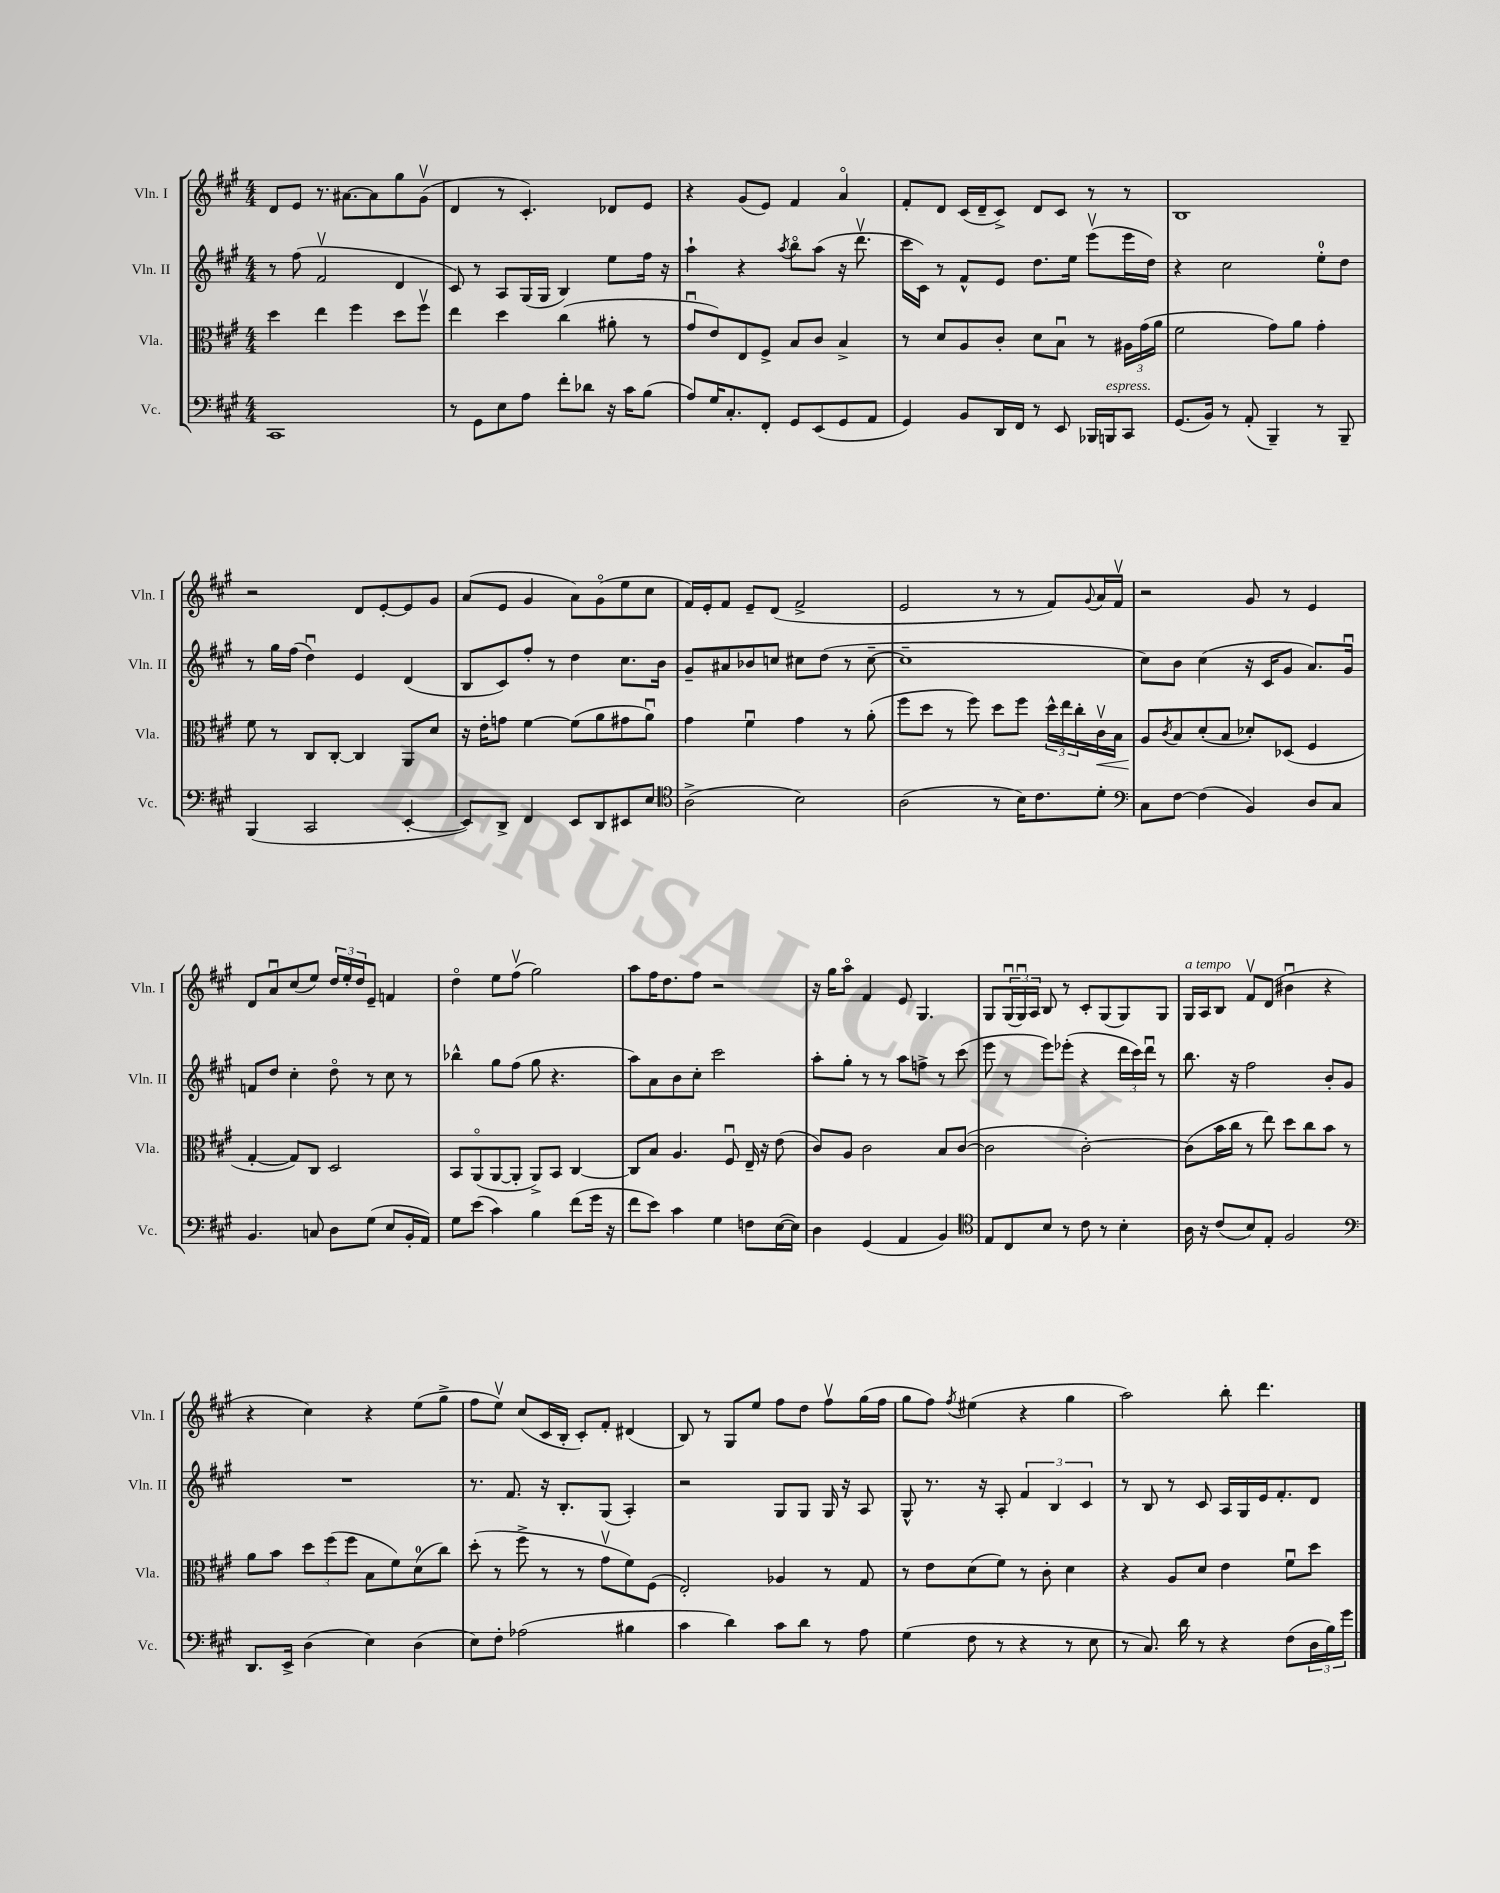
<<
\new StaffGroup <<
\new Staff = "s0" \with { instrumentName = "Vln. I" shortInstrumentName = "Vln. I" } {
    \clef treble \key a \major \numericTimeSignature \time 4/4
    d'8 e'8 r8. ais'8.~ ais'8 gis''8 gis'8\upbow( |
    d'4 r8 cis'4.-.) des'8 e'8 |
    r4 gis'8( e'8) fis'4 a'4\flageolet |
    fis'8-. d'8 cis'16( d'16-- cis'8->) d'8 cis'8 r8 r8 |
    b1 |
    r2 d'8 e'8~-. e'8 gis'8 |
    a'8( e'8 gis'4 a'8) gis'8\flageolet( e''8 cis''8 |
    fis'16) e'16-. fis'8 e'8-- d'8( fis'2-> |
    e'2 r8 r8 fis'8) \appoggiatura { gis'8 } a'16 fis'16\upbow |
    r2 gis'8 r8 e'4 |
    d'8 a'8\downbow cis''8( e''8) \tuplet 3/2 { d''16 e''16-. d''16 } e'8-- f'4 |
    d''4\flageolet e''8 fis''8\upbow( gis''2) |
    a''8 fis''16 d''8. fis''8 r2 |
    r16 gis''16 a''8\flageolet fis'4 e'8 gis4. |
    gis8 \tuplet 3/2 { gis16\downbow( gis16\downbow) a16 } b8 r8 cis'8-. gis8( gis8) gis8 |
    gis16^\markup { \italic "a tempo" } a16 b8 fis'8\upbow d'8( bis'4\downbow r4 |
    r4 cis''4) r4 e''8( gis''8-> |
    fis''8 e''8\upbow) cis''8( cis'16 b16-. cis'8-.) fis'8-. dis'4( |
    b8) r8 gis8 e''8 fis''8 d''8 fis''8\upbow gis''16( fis''16 |
    gis''8 fis''8) \acciaccatura { fis''8 } eis''4( r4 gis''4 |
    a''2) b''8-. d'''4. \bar "|." |
}
\new Staff = "s1" \with { instrumentName = "Vln. II" shortInstrumentName = "Vln. II" } {
    \clef treble \key a \major \numericTimeSignature \time 4/4
    r8 fis''8( fis'2\upbow d'4 |
    cis'8) r8 a8 gis16( gis16 b4) e''8 fis''16 r16 |
    a''4-! r4 \acciaccatura { a''8 } b''8\flageolet a''8( r16 d'''8.\upbow |
    cis'''16 cis'16) r8 fis'8-^ e'8 d''8. e''16 e'''8\upbow( e'''16 d''16) |
    r4 cis''2 e''8-0-. d''8 |
    r8 gis''16 fis''16( d''4\downbow) e'4 d'4( |
    b8 cis'8) fis''8-. r8 d''4 cis''8. b'16 |
    gis'8-- ais'8 bes'8 c''8 cis''8 d''8( r8 cis''8~-- |
    cis''1-- |
    cis''8) b'8 cis''4( r16 cis'16 gis'8 a'8.) gis'16\downbow |
    f'8 d''8 cis''4-. d''8\flageolet r8 cis''8 r8 |
    bes''4-^ gis''8 fis''8( gis''8 r4. |
    a''8) a'8 b'8 cis''8-. cis'''2 |
    a''8-. gis''8-. r8 r8 a''8 f''8-> r8 cis'''8( |
    e'''8 r8 e'''8) ees'''8-.( r4 \tuplet 3/2 { d'''16 cis'''16) d'''16\downbow } r8 |
    b''8. r16 fis''2 b'8-. gis'8 |
    R1 |
    r8. fis'8. r16 b8.-. gis8( a4-.) |
    r2 gis8 gis8 gis16 r16 a8 |
    gis8-^ r8. r16 a8-. \tuplet 3/2 { fis'4 b4 cis'4 } |
    r8 b8 r8 cis'8 a16 gis16 e'16 fis'8.-. d'8 \bar "|." |
}
\new Staff = "s2" \with { instrumentName = "Vla." shortInstrumentName = "Vla." } {
    \clef alto \key a \major \numericTimeSignature \time 4/4
    d''4 e''4 fis''4 d''8 fis''8\upbow |
    e''4 d''4 cis''4( ais'8-. r8 |
    gis'8\downbow e'8) e8 fis8-> b8 cis'8 b4-> |
    r8 d'8 a8 cis'8-. d'8 b8\downbow r8 \tuplet 3/2 { ais16 gis'16( a'16 } |
    fis'2 gis'8) a'8 gis'4-. |
    fis'8 r8 cis8 cis8~-. cis4 a,8 d'8 |
    r16 e'16-. g'8 fis'4~ fis'8( a'8 gis'8 a'8\downbow) |
    gis'4 fis'4\downbow gis'4 r8 a'8-.( |
    fis''8 d''8 r8 fis''8) d''8 fis''8 \tuplet 3/2 { d''16-^ e''16 cis''16-. } cis'16\upbow\< b16 |
    a8\! \acciaccatura { cis'8 } b8 d'8-.( b8 des'8-.) des8( fis4 |
    gis4~-. gis8) cis8 d2 |
    b,8 a,8\flageolet( a,8~ a,8-. a,8->) b,8 cis4~ |
    cis8 b8 a4. fis8\downbow e16-- r16 e'8( |
    cis'8) a8 cis'2 b8 cis'8~( |
    cis'2 cis'2~-.) |
    cis'8( b'16 cis''16 r8 e''8) d''8 cis''8 b'8 r8 |
    a'8 b'8 \tuplet 3/2 { d''8 fis''8( fis''8 } b8 fis'8) d'8-0( cis''8) |
    d''8-.( r8 fis''8-> r8 r8 gis'8\upbow fis'8) fis8( |
    e2-.) aes4 r8 gis8 |
    r8 e'8 d'8( fis'8) r8 cis'8-. d'4 |
    r4 a8 d'8 e'4 fis'8\downbow d''8 \bar "|." |
}
\new Staff = "s3" \with { instrumentName = "Vc." shortInstrumentName = "Vc." } {
    \clef bass \key a \major \numericTimeSignature \time 4/4
    cis,1 |
    r8 gis,8 e8 a8 fis'8-. des'8 r16 cis'16 b8( |
    a8) gis16 cis8.-. fis,8-. gis,8 e,8( gis,8 a,8 |
    gis,4) b,8 d,16 fis,16 r8 e,8 bes,,16 b,,16^\markup { \italic "espress." } cis,8 |
    gis,8.( b,16) r8 a,8-.( b,,4--) r8 b,,8-- |
    b,,4( cis,2 e,4~-. |
    e,8) d,8-> fis,4 e,8 d,8 eis,8 e8 |
    \clef tenor a2->( b2) |
    a2( r8 b16) cis'8. d'8-. |
    \clef bass cis8 fis8~ fis4( b,4) d8 cis8 |
    b,4. c8 d8 gis8( e8 b,16-. a,16) |
    gis8 e'8( cis'4) b4 fis'8( gis'16 r16 |
    fis'8 e'8) cis'4 gis4 f8 e16~( e16) |
    d4 gis,4( a,4 b,4) |
    \clef tenor e8 cis8 b8 r8 cis'8 r8 b4-. |
    a16 r16 cis'8( b8) e8-. fis2 |
    \clef bass d,8. e,16-> d4( e4) d4( |
    e8) fis8-. aes2( bis4 |
    cis'4 d'4) cis'8 d'8 r8 a8 |
    gis4( fis8 r8 r4 r8 e8 |
    r8 cis8.) d'16 r8 r4 fis8( \tuplet 3/2 { d16 b16) gis'16 } \bar "|." |
}
>>
>>
\layout { \context { \Score \remove "Bar_number_engraver" } }
